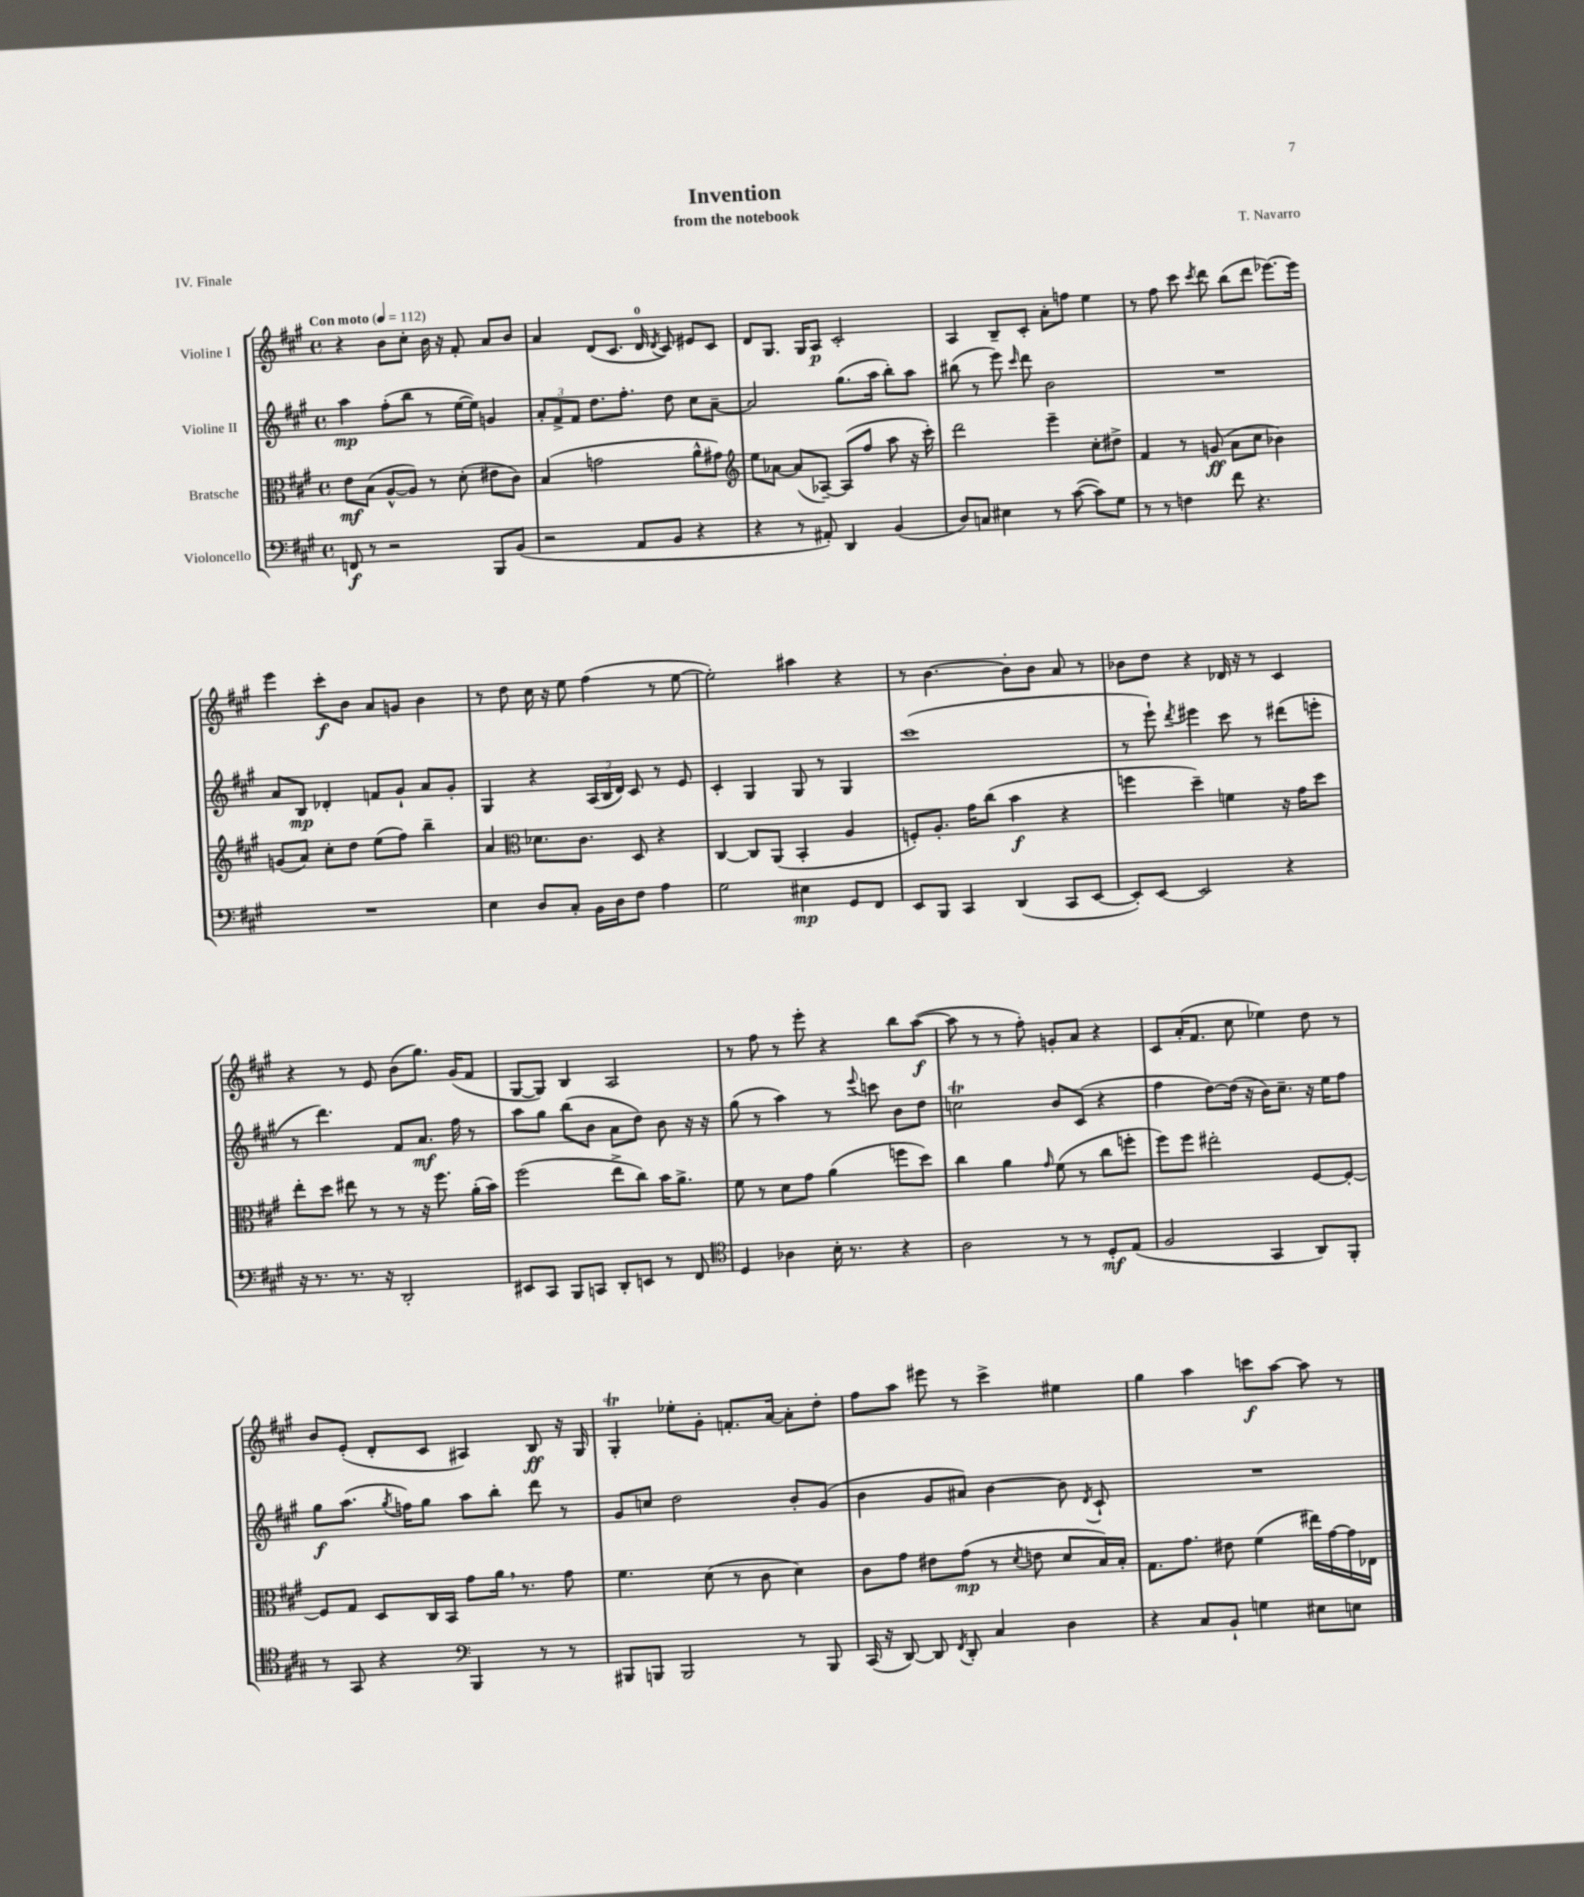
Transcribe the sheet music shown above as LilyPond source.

\header { title = "Invention" composer = "T. Navarro" subtitle = "from the notebook" piece = "IV. Finale" }
<<
\new StaffGroup <<
\new Staff = "s0" \with { instrumentName = "Violine I" } {
    \clef treble \key a \major \defaultTimeSignature \time 4/4 \tempo "Con moto" 4 = 112
    \autoBeamOff r4 b'8[ cis''8]-. b'16 r16 fis'8-. a'8[ b'8] |
    a'4 d'8[( cis'8.] d'16-0 \acciaccatura { d'8 } cis'8) eis'8[ cis'8] |
    d'8[ gis8.] gis16[ a8]\p cis'2-. |
    a4 b8[-- cis'8]-. a'8[-. f''8] e''4 |
    r8 fis''8 cis'''8 \acciaccatura { cis'''8 } d'''8 b''8[( d'''8] ees'''8.[~) ees'''16] |
    e'''4 cis'''8[-.\f b'8] a'8[ g'8] b'4 |
    r8 d''8 cis''16 r16 e''8 fis''4( r8 e''8~ |
    e''2-.) ais''4 r4 |
    r8 b'4.~ b'8[-. b'8] a'8 r8 |
    bes'8[ d''8] r4 des'16 r16 r8 cis'4 |
    r4 r8 e'8 b'8[( gis''8.]) gis'16[( fis'8] |
    gis8[~ gis8]) b4 a2 |
    r8 fis''8 r8 e'''8-. r4 b''8[ a''8]~\f( |
    a''8 r8 r8 fis''8-.) g'8[-. a'8] r4 |
    cis'8[ a'16-.( fis'8.] cis''8 ees''4) d''8 r8 |
    b'8[ e'8]-.( d'8[-. cis'8] ais4) b8\ff r16 gis16 |
    gis4-.\trill ees''8[-. gis'8]-. f'8.[-. a'16]~ a'8[-. d''8]-. |
    fis''8[ a''8] eis'''8 r8 cis'''4-> eis''4 |
    gis''4 a''4 c'''8[\f a''8]~ a''8 r8 \bar "|." |
}
\new Staff = "s1" \with { instrumentName = "Violine II" } {
    \clef treble \key a \major \defaultTimeSignature \time 4/4
    \autoBeamOff a''4\mp fis''8[-.( b''8] r8 e''16[~ e''16]) g'4 |
    \tuplet 3/2 { a'8[-. fis'8-> fis'8] } d''8.[ fis''8.]-. d''8 cis''8[ a'8]~-- |
    a'2 gis''8.[( a''16] b''8[-.) a''8] |
    bis''8( r8 e'''8) \grace { cis'''16 } d'''8 b'2 |
    R1 |
    a'8[ b8]\mp des'4-. f'8[ gis'8]-! a'8[ gis'8]-. |
    gis4 r4 \tuplet 3/2 { a16[( b16 d'16]) } cis'8 r8 e'8 |
    cis'4-. gis4 gis8 r8 gis4 |
    cis'''1( |
    r8 e'''8-!) \acciaccatura { d'''8 } eis'''4 cis'''8 r8 dis'''8[( e'''8]-. |
    r8 d'''4.) fis'8[ a'8.]\mf fis''16 r8 |
    a''8[ gis''8] b''8[( b'8] a'8[ d''8]) b'8 r16 r16 |
    gis''8( r8 a''4) r8 \appoggiatura { e'''8 } c'''8 b'8[ d''8] |
    c''2\trill b'8[ cis'8]( r4 |
    fis''4 d''8[~) d''16]( r16 b'16[) cis''8.]-- r16 e''16[ fis''8] |
    gis''8[\f a''8.]( \acciaccatura { gis''8 } f''16[) gis''8] a''8[ b''8]-. d'''8 r8 |
    gis'8[ c''8] d''2 b'8[-. gis'8]( |
    b'4 gis'8[ ais'8]) b'4~ b'8 \acciaccatura { d'8 } cis'8-! |
    R1 \bar "|." |
}
\new Staff = "s2" \with { instrumentName = "Bratsche" } {
    \clef alto \key a \major \defaultTimeSignature \time 4/4
    \autoBeamOff e'8[\mf b8]( a8[~-^ a8]) r8 d'8-.( eis'8[ cis'8]) |
    b4( g'2 a'8[-^ gis'8]) |
    \clef treble e''8[ aes'8]~ aes'8[( aes8]~--) aes8[( fis''8] a''8 r16 cis'''16-.) |
    d'''2 e'''4-- cis''8[-. dis''8]-> |
    fis'4 r8 g'8\ff( a'8[ cis''8] bes'4) |
    g'8[( a'8]) cis''8[-. d''8] e''8[( fis''8]) b''4-- |
    a'4 \clef alto des'8.[ cis'8.] d8 r4 |
    cis4~ cis8[ a,8]( b,4-. a4 |
    f8[-.) a8.]-. gis'16[ cis''8]( b'4\f r4 |
    f''4 d''4--) f'4 r16 gis'16[ d''8] |
    e''8[-. d''8] eis''8 r8 r8 r16 fis''8. a'16[-.( b'16]) |
    fis''2( e''8[-> cis''8]) b'16[ a'8.]-> |
    fis'8 r8 d'8[ gis'8] a'4( f''8[ d''8]) |
    cis''4 a'4 \grace { gis'16 } fis'8( r8 cis''8[ f''8]-. |
    fis''8[) fis''8] eis''2-. fis8[~ fis8]~-. |
    fis8[ gis8] d8[ cis16 b,16] gis'8[ a'16] \breathe r8. gis'8 |
    fis'4. d'8( r8 cis'8 d'4) |
    cis'8[ gis'8] eis'8[ gis'8]\mp( r8 \acciaccatura { d'8 } e'8 d'8[ b16) b16]-. |
    gis8.[ gis'8.] eis'8 fis'4( eis''16[) gis'16~ gis'16 ees16] \bar "|." |
}
\new Staff = "s3" \with { instrumentName = "Violoncello" } {
    \clef bass \key a \major \defaultTimeSignature \time 4/4
    \autoBeamOff f,8\f r8 r2 b,,8[ b,8]( |
    r2 a,8[ b,8] r4 |
    r4 r8 ais,8-.) d,4 b,4( |
    d8[) c8] eis4 r8 cis'8~( cis'8[) gis8] |
    r8 r8 f4 fis'8 r4. |
    R1 |
    e4 d8[ cis8]-. b,16[ d16 fis8] a4 |
    gis2 eis4\mp gis,8[ fis,8] |
    e,8[ b,,8] cis,4 d,4( cis,8[ e,8]~ |
    e,8[-.) e,8]~ e,2 r4 |
    r16 r8. r8. r16 d,2-. |
    eis,8[ cis,8] b,,8[ c,8] d,8[-. e,8] r8 fis,8 |
    \clef tenor d4 aes4 b16-. r8. r4 |
    a2 r8 r8 d8[-.\mf e8]( |
    fis2 gis,4 a,8[) fis,8]-. |
    r8 gis,8 r4 \clef bass b,,4 r8 r8 |
    bis,,8[ b,,8] b,,2 r8 b,,8 |
    cis,16( r16 d,8~) d,8 \acciaccatura { fis,8 } d,8-. cis4 d4 |
    r4 cis8[ b,8]-! g4 eis8[ e8] \bar "|." |
}
>>
>>
\layout { \context { \Score \remove "Bar_number_engraver" } }
